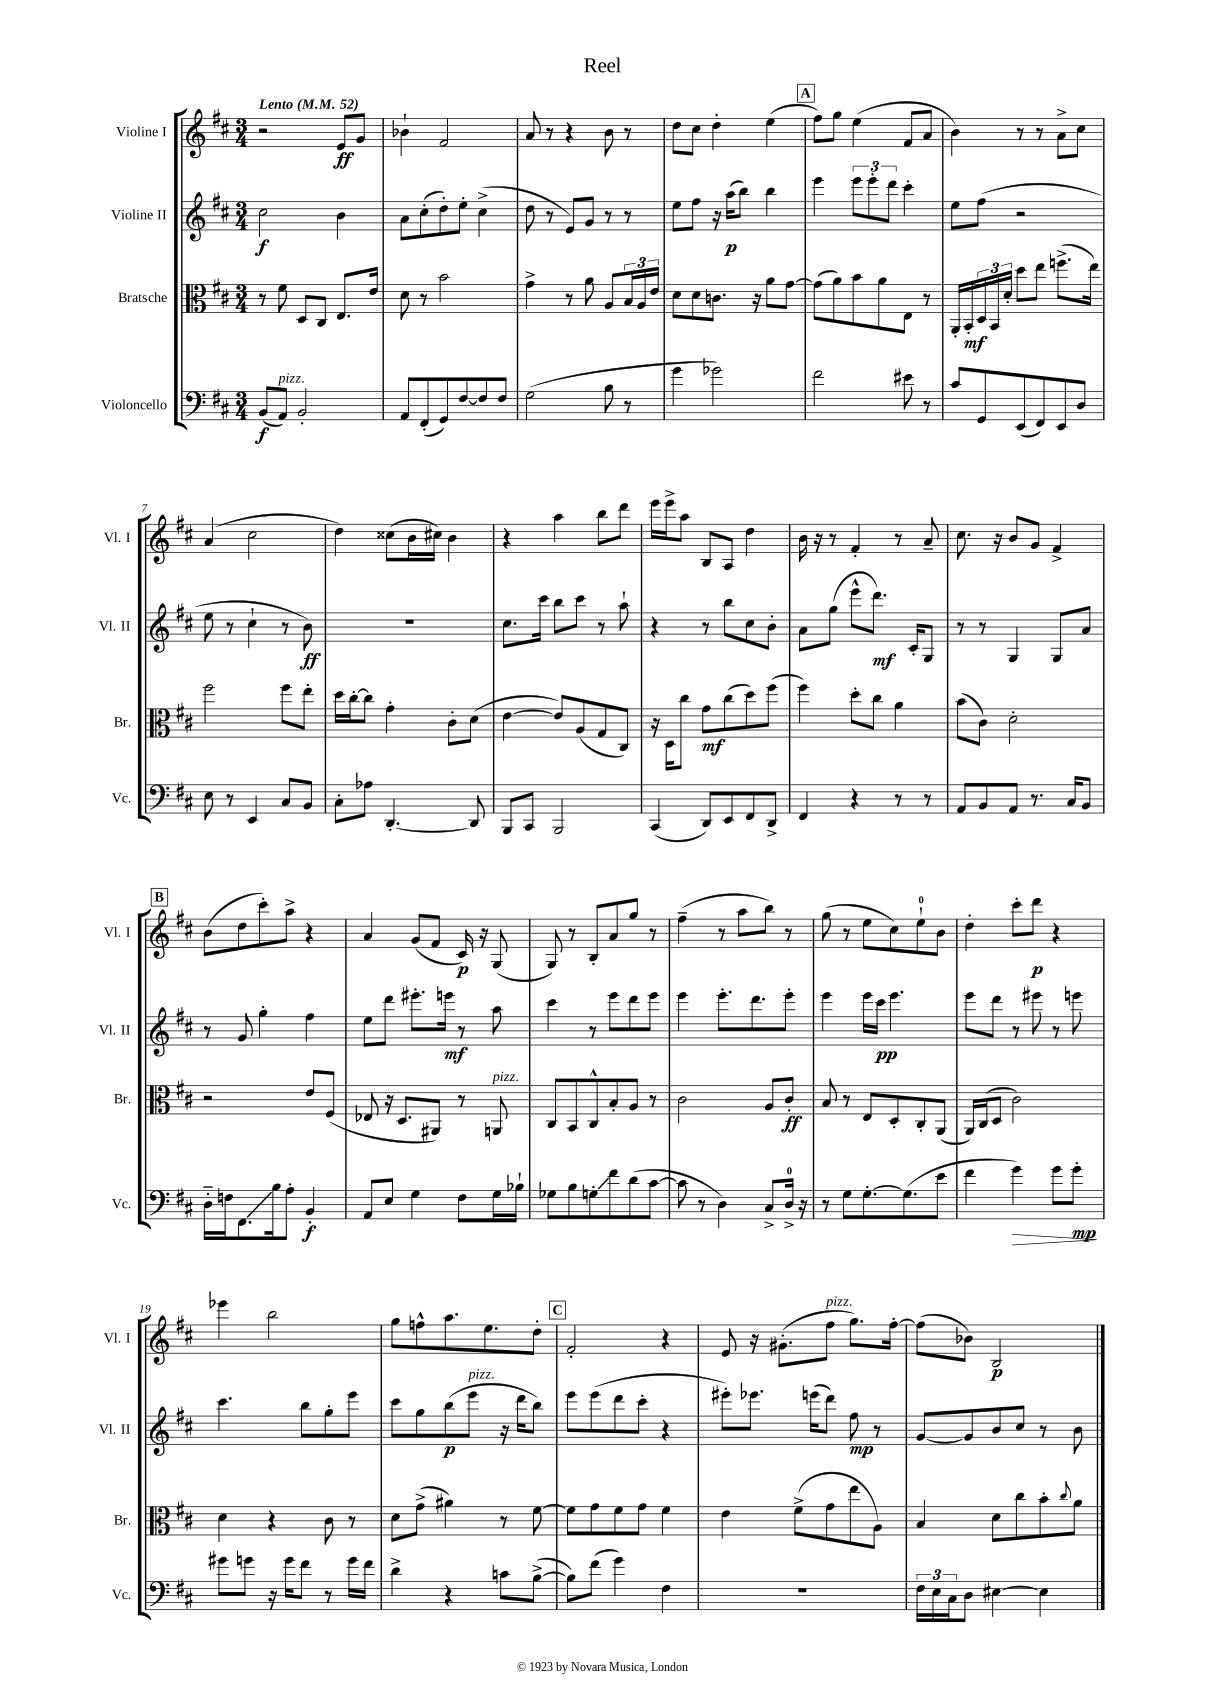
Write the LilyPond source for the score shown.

\header { title = "Reel" }
<<
\new StaffGroup <<
\new Staff = "s0" \with { instrumentName = "Violine I" shortInstrumentName = "Vl. I" } {
    \clef treble \key d \major \numericTimeSignature \time 3/4 \tempo "Lento" 4 = 52
    r2 e'8\ff g'8 |
    bes'4-! fis'2 |
    a'8 r8 r4 b'8 r8 |
    d''8 cis''8 d''4-. e''4( |
    \mark \markup { \box "A" } fis''8) g''8 e''4( fis'8 a'8 |
    b'4) r8 r8 a'8-> cis''8 |
    a'4( cis''2 |
    d''4) cisis''8( b'16 cis''16) b'4 |
    r4 a''4 b''8 d'''8 |
    e'''16 e'''16-> a''8 b8 a8 d''4 |
    b'16 r16 r8 fis'4-. r8 a'8-- |
    cis''8. r16 b'8 g'8 fis'4-> |
    \mark \markup { \box "B" } b'8( d''8 cis'''8-.) a''8-> r4 |
    a'4 g'8( fis'8 cis'16\p) r16 g8( |
    g8) r8 b8-. a'8 g''8 r8 |
    fis''4--( r8 a''8 b''8) r8 |
    g''8( r8 e''8 cis''8) e''8-0-! b'8 |
    d''4-. cis'''8-. d'''8\p r4 |
    ees'''4 b''2 |
    g''8 f''8-^ a''8. e''8. d''8-. |
    \mark \markup { \box "C" } fis'2-. r4 |
    e'8 r16 gis'8.-.( fis''8^\markup { \italic "pizz." } g''8.) fis''16~-. |
    fis''8( bes'8) b2\p \bar "|." |
}
\new Staff = "s1" \with { instrumentName = "Violine II" shortInstrumentName = "Vl. II" } {
    \clef treble \key d \major \numericTimeSignature \time 3/4
    cis''2\f b'4 |
    a'8 cis''8-.( d''8-.) e''8-. cis''4->( |
    d''8 r8 e'8) g'8 r8 r8 |
    e''8 fis''8 r16 a''16\p( b''8) b''4 |
    \mark \markup { \box "A" } e'''4 \tuplet 3/2 { e'''8 e'''8-. d'''8 } cis'''4-. |
    e''8 fis''8( r2 |
    e''8 r8 cis''4-! r8 b'8\ff) |
    R2. |
    cis''8. cis'''16 b''8 cis'''8 r8 a''8-! |
    r4 r8 b''8 cis''8 b'8-. |
    a'8 g''8( e'''8-^ d'''8.\mf) cis'16-. g8 |
    r8 r8 g4 g8 a'8 |
    \mark \markup { \box "B" } r8 g'8 g''4-. fis''4 |
    e''8 d'''8 eis'''8.-. e'''16\mf r8 a''8 |
    cis'''4 r8 e'''8 d'''8 e'''8 |
    e'''4 e'''8.-. d'''8. e'''8-. |
    e'''4 e'''16 cis'''16\pp e'''4. |
    e'''8 d'''8 r8 eis'''8 r8 e'''8 |
    cis'''4. b''8 g''8-. e'''8 |
    cis'''8 g''8 b''8\p( e'''8^\markup { \italic "pizz." } r16 d'''16 b''8) |
    \mark \markup { \box "C" } e'''8 e'''8( d'''8 cis'''8-. r4 |
    eis'''8-.) ees'''8. e'''16( d'''8) fis''8\mp r8 |
    g'8~ g'8 b'8 cis''8 r8 b'8 \bar "|." |
}
\new Staff = "s2" \with { instrumentName = "Bratsche" shortInstrumentName = "Br." } {
    \clef alto \key d \major \numericTimeSignature \time 3/4
    r8 fis'8 d8 cis8 e8. e'16 |
    d'8 r8 b'2 |
    g'4-> r8 a'8 a8 \tuplet 3/2 { b16 a16 e'16 } |
    d'8 d'8 c'8. r16 a'8 g'8~ |
    \mark \markup { \box "A" } g'8( a'8) b'8 a'8 e8 r8 |
    a,16-. b,16-.\mf \tuplet 3/2 { d16 b,16 d'16-. } d''8 e''8 f''8.->( e''16) |
    fis''2 fis''8 e''8-. |
    d''16 cis''16~-. cis''8 g'4-. cis'8-. d'8( |
    e'4~ e'8) a8( g8 cis8) |
    r16 d16 cis''8 g'8\mf cis''8( d''8) fis''8( |
    fis''4) d''8-. cis''8 a'4 |
    b'8( cis'8) d'2-. |
    \mark \markup { \box "B" } r2 e'8 fis8( |
    ees8 r16 d8. ais,8) r8 a,8^\markup { \italic "pizz." } |
    cis8 b,8 cis8-^ b8-. a8 r8 |
    cis'2 a8 cis'8-.\ff |
    b8 r8 e8 d8-. cis8-. a,8( |
    a,16) cis16( d8 cis'2) |
    d'4 r4 cis'8 r8 |
    d'8 g'8->( ais'4) r8 fis'8~ |
    \mark \markup { \box "C" } fis'8 g'8 fis'8 g'8 fis'4 |
    e'4 fis'8->( g'8 e''8 a8) |
    b4 d'8 cis''8 b'8-. \appoggiatura { cis''8 } a'8 \bar "|." |
}
\new Staff = "s3" \with { instrumentName = "Violoncello" shortInstrumentName = "Vc." } {
    \clef bass \key d \major \numericTimeSignature \time 3/4
    b,8\f( a,8^\markup { \italic "pizz." }) b,2-. |
    a,8 fis,8-.( g,8) fis8~ fis8 fis8 |
    g2( b8 r8 |
    g'4 ges'2) |
    \mark \markup { \box "A" } fis'2 eis'8 r8 |
    cis'8 g,8 e,8( fis,8) e,8 d8 |
    e8 r8 e,4 cis8 b,8 |
    cis8-. aes8 d,4.~-. d,8 |
    b,,8 cis,8 b,,2 |
    cis,4( d,8) e,8 fis,8 d,8-> |
    fis,4 r4 r8 r8 |
    a,8 b,8 a,8 r8. cis16 b,8 |
    \mark \markup { \box "B" } d16-_ f16 fis,8.\glissando b16 a8-. b,4-.\f |
    a,8 e8 g4 fis8 g16 bes16-! |
    ges8 b8 g8-.\glissando fis'8 d'8( cis'8~ |
    cis'8 r8 d4) cis8-> d16-0-> r16 |
    r8 g8 g8.~-. g8.( e'8 |
    fis'4 g'4\>) g'8 g'8-.\mp\! |
    gis'8 g'8 r16 g'16 fis'8 r8 g'16 fis'16 |
    d'4-> r4 c'8 b8~->( |
    \mark \markup { \box "C" } b8) fis'8( g'4) fis4 |
    R2. |
    \tuplet 3/2 { fis16 e16 cis16 } d8 eis4~ eis4 \bar "|." |
}
>>
>>
